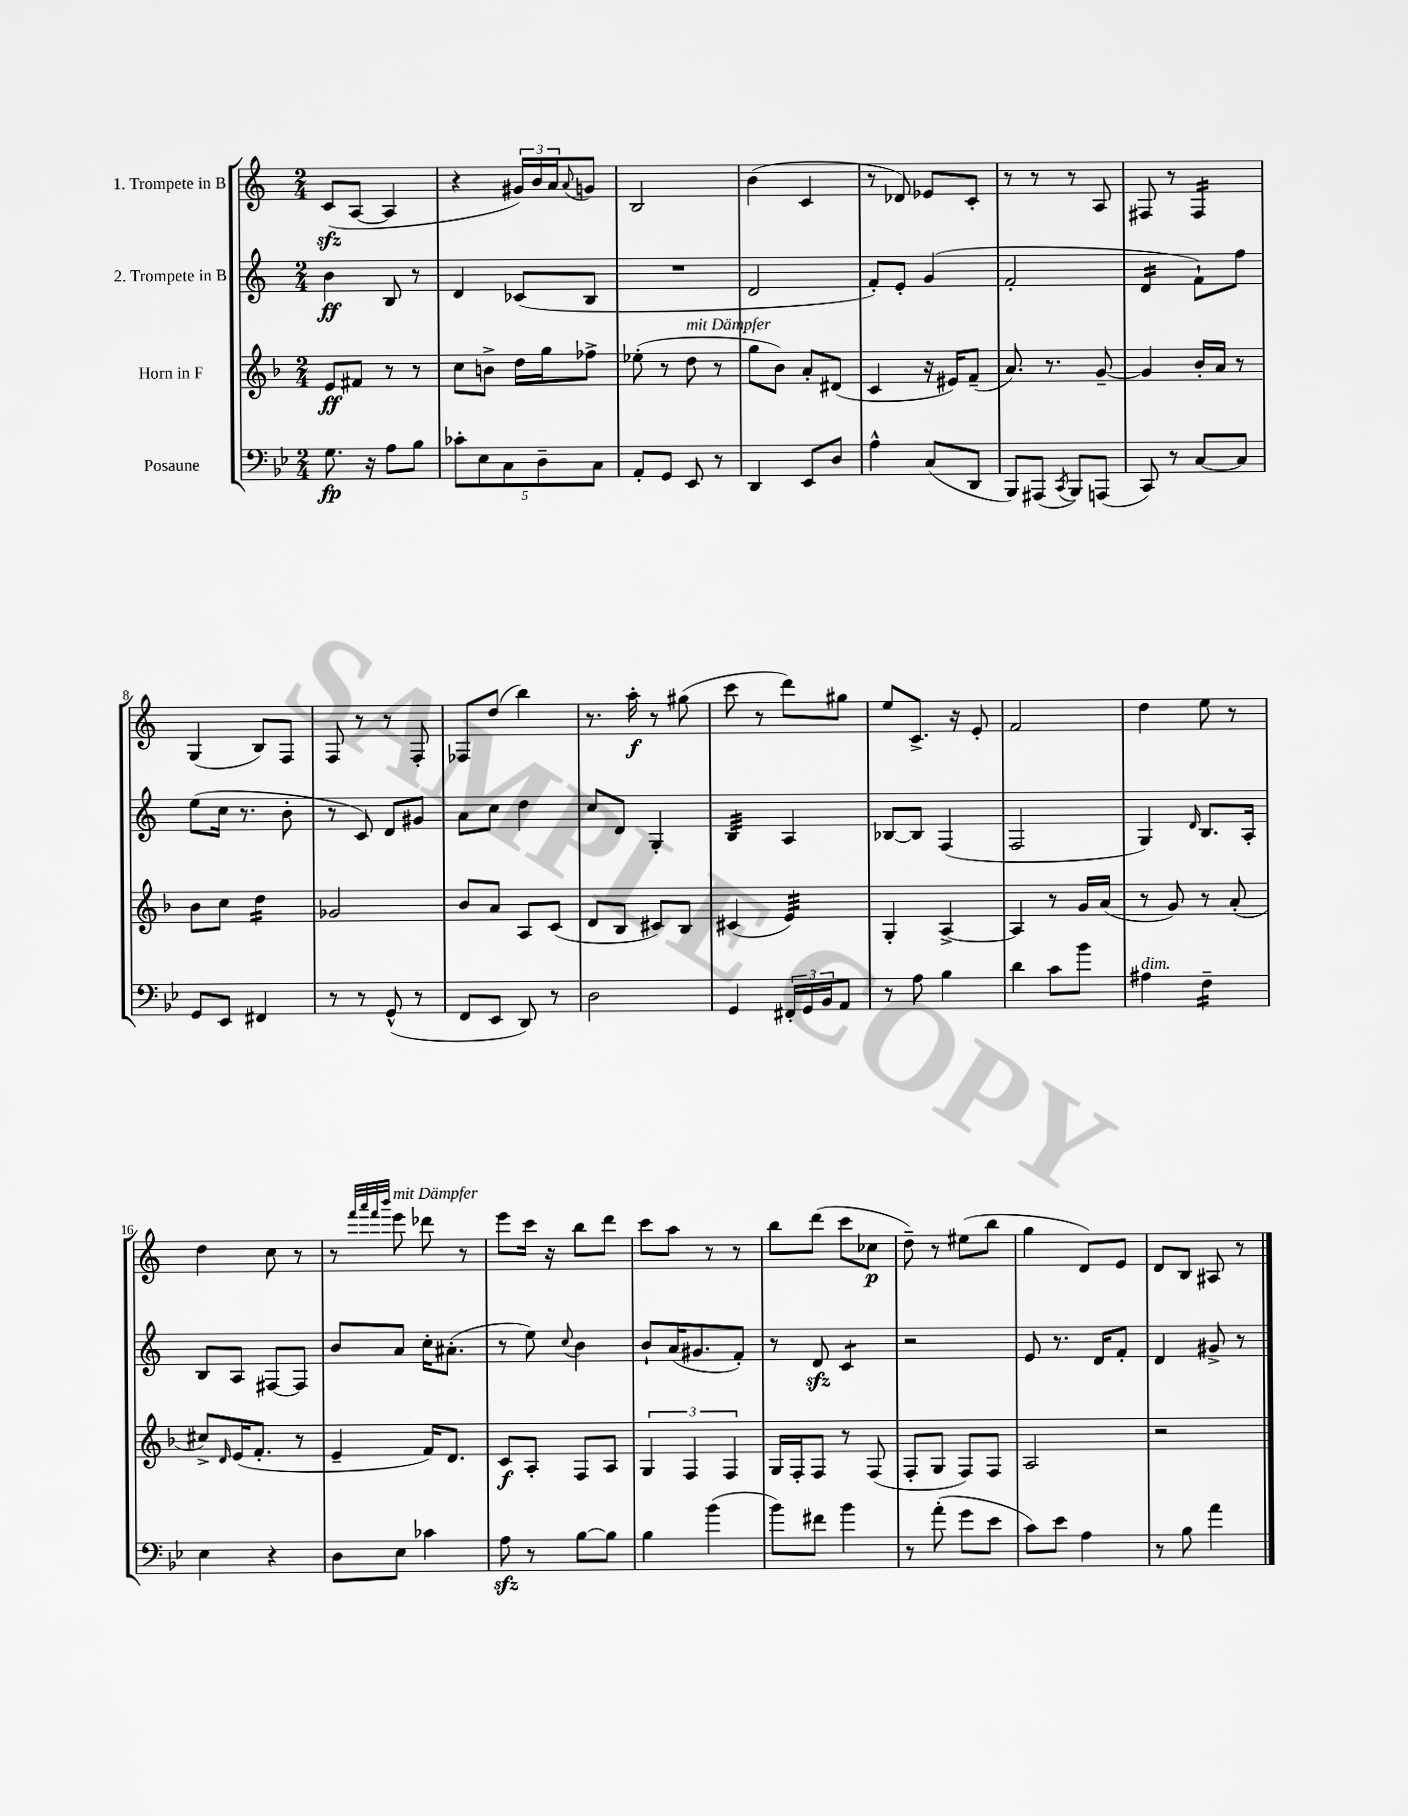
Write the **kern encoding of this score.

**kern	**kern	**kern	**kern
*staff4	*staff3	*staff2	*staff1
*clefF4	*clefG2	*clefG2	*clefG2
*k[b-e-]	*k[b-]	*k[]	*k[]
*M2/4	*M2/4	*M2/4	*M2/4
8.G\	8e/L	4b\	(8c/L
.	8f#/J	.	[8A/J
16r	.	.	.
8A\L	8r	8B/	4A/]
8B-\J	8r	8r	.
=	=	=	=
10c-'\L	8cc\L	4d/	4r
10E-\	.	.	.
.	8b^\J	.	.
10C\	.	.	.
.	16dd\LL	(8c-/L	24g#/LL)
.	.	.	24b/
10D~\	.	.	.
.	16gg\J	.	.
.	.	.	24a/J
.	.	.	8qqa/
.	8ff-^\J	8B/J	8g/J
10C\J	.	.	.
=	=	=	=
8AA'/L	(8ee-'\	2r	2B/
8GG/J	8r	.	.
8EE-/	8dd\	.	.
8r	8r	.	.
=	=	=	=
4DD/	8gg\L	2d/	(4b\
.	8b-\J)	.	.
8EE-/L	8a'/L	.	4c/
8D/J	(8d#/J	.	.
=	=	=	=
4A^^\	4c/	8f'/L)	8r
.	.	8e'/J	8d-/)
(8C/L	16r	(4g/	8e-/L
.	16e#/LK)	.	.
8DD/J	(8f~/J	.	8c'/J
=	=	=	=
8BBB-/L)	8.a/)	2f'/	8r
(8AAA#/J	.	.	8r
.	8.r	.	.
8qCC/	.	.	.
8BBB-/L)	.	.	8r
(8AAA/J	[8g~/	.	8A/
=	=	=	=
8CC/)	4g/]	4d/	8F#/
8r	.	.	8r
[8C/L	16b-'/LL	8f`\L)	4F#/
.	16a/JJ	.	.
8C/]J	8r	8ff\J	.
=	=	=	=
8GG/L	8b-\L	(8ee\L	(4G/
8EE-/J	8cc\J	16cc\Jk	.
.	.	8.r	.
4FF#/	4dd\	.	8B/L)
.	.	8b'\	8F/J
=	=	=	=
8r	2g-/	8r	8F/
8r	.	8c/)	8r
(8GG^^/	.	8d/L	8r
8r	.	8g#/J	8F'/
=	=	=	=
8FF/L	8b-/L	8a\L	8F-/L
8EE-/J	8a/J	8cc\J	(8dd/J
8DD/)	8A/L	4dd\	4bb\)
8r	(8c/J	.	.
=	=	=	=
2D\	8d/L	8cc/L	8.r
.	8B-/J	8d/J	.
.	.	.	16aa'\
.	8c#/L)	4G'/	8r
.	8B-/J	.	(8gg#\
=	=	=	=
4GG/	(4c#/	4B/	8ccc\
.	.	.	8r
24FF#'/LL	4e/)	4A/	8ddd\L)
24GG/	.	.	.
24BB-/J	.	.	.
8AA/J	.	.	8gg#\J
=	=	=	=
8r	4G'/	[8B-/L	8ee/L
8A\	.	8B-/]J	8.c^/J
4B-\	[4A^/	(4F/	.
.	.	.	16r
.	.	.	8e'/
=	=	=	=
4d\	4A/]	2F/	2f/
8c\L	8r	.	.
8b-\J	16g/LL	.	.
.	(16a/JJ	.	.
=	=	=	=
4A#\	8r	4G/)	4dd\
.	8g/)	.	.
.	.	16qqd/	.
4F~\	8r	8.B/L	8ee\
.	(8a'/	.	8r
.	.	16A'/Jk	.
=	=	=	=
4E-\	8cc#^/L)	8B/L	4dd\
.	16qqd/	.	.
.	(16e/K	8A/J	.
.	8.f'/J	.	.
4r	.	[8F#/L	8cc\
.	8r	8F#/]J	8r
=	=	=	=
8D\L	4e~/	8b/L	8r
.	.	.	32qqfff/LLL
.	.	.	32qqaaa/
.	.	.	32qqfff/
.	.	.	32qqbbb/JJJ
8E-\J	.	8a/J	8eee\
4c-\	16f/LK)	16cc'\LK	8ddd-\
.	8.d/J	(8.a#'\J	.
.	.	.	8r
=	=	=	=
8A\	8c/L	8r	8eee\L
8r	8A'/J	8ee\)	16ccc\Jk
.	.	.	16r
.	.	8qqcc/	.
[8B-\L	8F/L	4b\	8bb\L
8B-\]J	8A/J	.	8ddd\J
=	=	=	=
4B-\	6G/	8b`/L	8ccc\L
.	.	(16a/K	8aa\J
.	6F/	.	.
.	.	8.g#/	.
(4b-\	.	.	8r
.	6F/	.	.
.	.	8f'/J)	8r
=	=	=	=
8b-\L)	16G/LL	8r	8bb\L
.	16F'/J	.	.
8f#\J	8F/J	8d/	(8ddd\J
4b-\	8r	4c/	8ccc\L
.	(8F/	.	8cc-\J
=	=	=	=
8r	8F'/L	2r	8dd~\)
(8a'\	8G/J	.	8r
8g\L	8F/L)	.	(8ee#\L
8e-\J	8F/J	.	8bb\J
=	=	=	=
8c\L)	2A/	8e/	4gg\
8e-\J	.	8.r	.
4A\	.	.	8d/L)
.	.	16d/LK	.
.	.	8f'/J	8e/J
=	=	=	=
8r	2r	4d/	8d/L
8B-\	.	.	8B/J
4a\	.	8g#^/	8A#/
.	.	8r	8r
==	==	==	==
*-	*-	*-	*-
